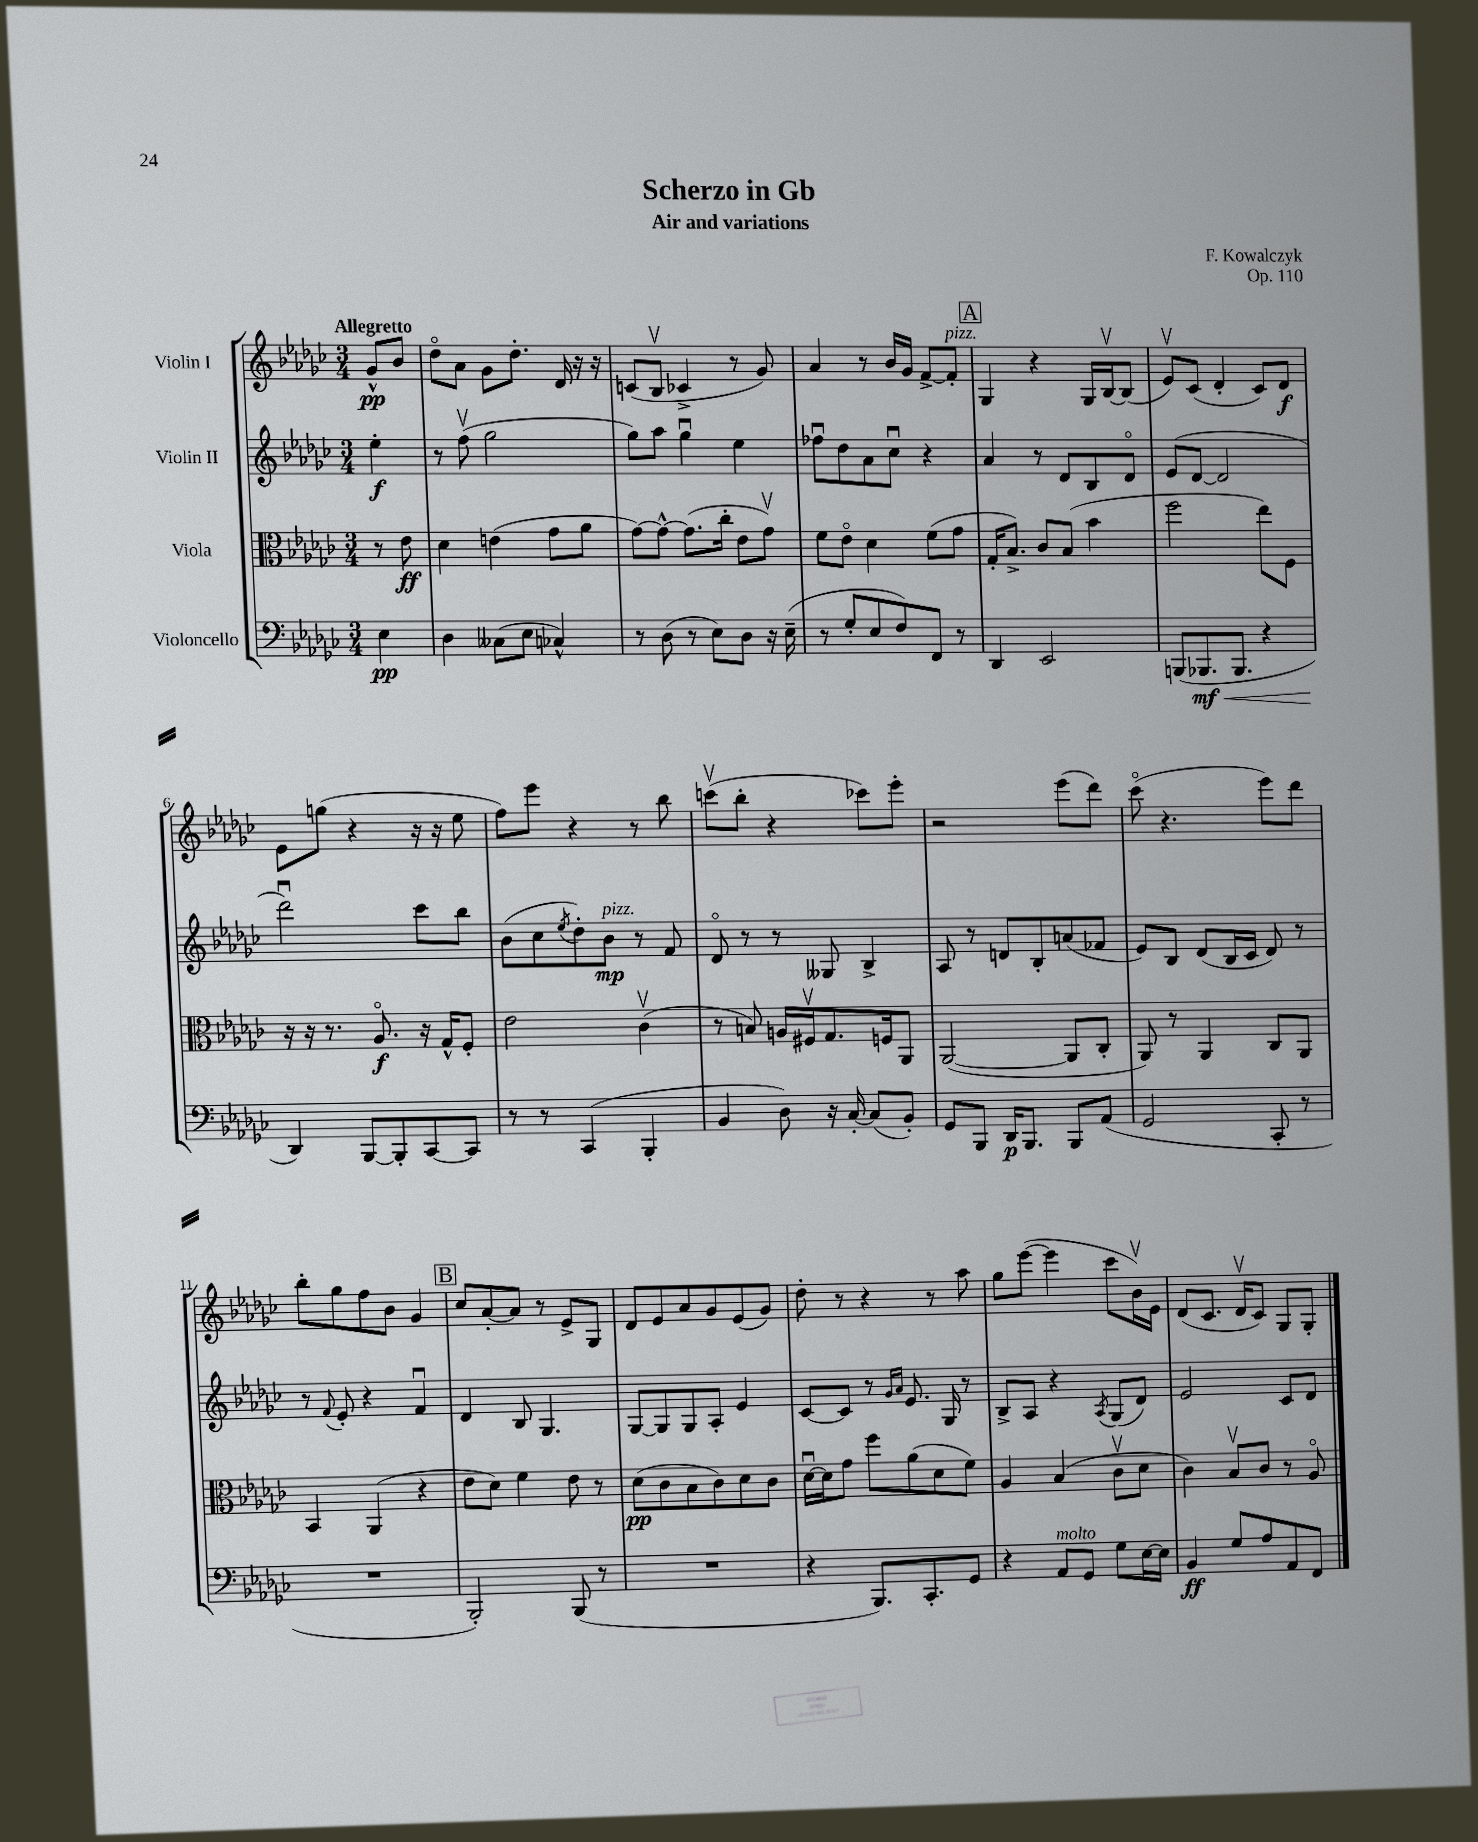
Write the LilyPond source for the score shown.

\header { title = "Scherzo in Gb" composer = "F. Kowalczyk" subtitle = "Air and variations" opus = "Op. 110" }
<<
\new StaffGroup <<
\new Staff = "s0" \with { instrumentName = "Violin I" } {
    \clef treble \key ges \major \numericTimeSignature \time 3/4 \partial 4 \tempo "Allegretto"
    ges'8-^\pp bes'8 |
    des''8\flageolet aes'8 ges'8 des''8.-. des'16 r16 r16 |
    c'8( bes8\upbow ces'4-> r8 ges'8) |
    aes'4 r8 bes'16 ges'16 f'8~-> f'8-.^\markup { \italic "pizz." } |
    \mark \markup { \box "A" } ges4 r4 ges16 bes16~\upbow bes8( |
    ees'8\upbow) ces'8( des'4-. ces'8) des'8\f |
    ees'8 g''8( r4 r16 r16 ees''8 |
    f''8) ees'''8 r4 r8 bes''8 |
    c'''8\upbow( bes''8-. r4 ces'''8) ees'''8-. |
    r2 ees'''8( des'''8) |
    ces'''8\flageolet( r4. ees'''8) des'''8 |
    bes''8-. ges''8 f''8 bes'8 ges'4 |
    \mark \markup { \box "B" } ces''8 aes'8~-. aes'8 r8 ees'8-> ges8 |
    des'8 ees'8 aes'8 ges'8 ees'8( ges'8) |
    des''8-. r8 r4 r8 aes''8 |
    ges''8 ees'''8~( ees'''4 ces'''8 bes'16\upbow) ees'16 |
    des'8( ces'8. des'16\upbow ces'8) ges8 ges8-. \bar "|." |
}
\new Staff = "s1" \with { instrumentName = "Violin II" } {
    \clef treble \key ges \major \numericTimeSignature \time 3/4 \partial 4
    ees''4-.\f |
    r8 f''8\upbow( ges''2 |
    ges''8) aes''8 ges''4\downbow ees''4 |
    fes''8\downbow des''8 aes'8 ces''8\downbow r4 |
    \mark \markup { \box "A" } aes'4 r8 des'8 bes8 des'8\flageolet |
    ees'8( des'8~ des'2 |
    des'''2\downbow) ces'''8 bes''8 |
    bes'8( ces''8 \acciaccatura { ees''8 } des''8-.) bes'8\mp^\markup { \italic "pizz." } r8 f'8 |
    des'8\flageolet r8 r8 geses8 bes4-> |
    aes8 r8 d'8 bes8-. a'8( fes'8 |
    ees'8) bes8 des'8( bes16 ces'16 des'8) r8 |
    r8 \appoggiatura { f'8 } ees'8-. r4 f'4\downbow |
    \mark \markup { \box "B" } des'4 bes8 ges4. |
    ges8~ ges8 ges8 aes8-. ees'4 |
    ces'8~ ces'8 r8 \grace { ges'16 aes'16 } ees'8. ges16 r8 |
    bes8-> aes8 r4 \acciaccatura { aes8 } ges8( des'8) |
    ees'2 ces'8 des'8 \bar "|." |
}
\new Staff = "s2" \with { instrumentName = "Viola" } {
    \clef alto \key ges \major \numericTimeSignature \time 3/4 \partial 4
    r8 ees'8\ff |
    des'4 e'4( ges'8 aes'8 |
    ges'8~) ges'8~-^ ges'8.( ces''16-. ees'8 ges'8\upbow) |
    f'8 ees'8\flageolet des'4 f'8( ges'8 |
    \mark \markup { \box "A" } ges16-. bes8.->) ces'8 bes8( bes'4 |
    f''2 ees''8) f8 |
    r16 r16 r8. aes8.\flageolet\f r16 ges16-^ f8-. |
    ees'2 ces'4\upbow( |
    r8 b8) a16 fis16\upbow ges8. f16 aes,8 |
    aes,2~( aes,8 ces8-. |
    aes,8) r8 aes,4 ces8 aes,8 |
    bes,4 aes,4( r4 |
    \mark \markup { \box "B" } ees'8 des'8) f'4 ees'8 r8 |
    des'8\pp( ces'8 bes8 ces'8) des'8 ces'8 |
    des'16~\downbow des'16 ges'8 f''8 aes'8( des'8 f'8) |
    aes4 bes4( ces'8\upbow des'8 |
    ces'4) bes8\upbow ces'8 r8 aes8\flageolet \bar "|." |
}
\new Staff = "s3" \with { instrumentName = "Violoncello" } {
    \clef bass \key ges \major \numericTimeSignature \time 3/4 \partial 4
    ees4\pp |
    des4 ceses8( ees8 ces4-^) |
    r8 des8( r8 ees8) des8 r16 ees16--( |
    r8 ges8-. ees8 f8) f,8 r8 |
    \mark \markup { \box "A" } des,4 ees,2 |
    b,,8( bes,,8.\mf\< bes,,8. r4 |
    des,4\!) bes,,8~ bes,,8-. ces,8~ ces,8 |
    r8 r8 ces,4( bes,,4-. |
    bes,4 des8) r16 ces16~-. ces8( bes,8-.) |
    ges,8 bes,,8 des,16\p bes,,8. bes,,8 aes,8( |
    ges,2 ces,8-. r8 |
    R2. |
    \mark \markup { \box "B" } bes,,2-.) bes,,8( r8 |
    R2. |
    r4 bes,,8.) ces,8.-. ges,8 |
    r4 aes,8^\markup { \italic "molto" } ges,8 ges8 ees16~ ees16 |
    bes,4\ff ges8 aes8 aes,8 f,8 \bar "|." |
}
>>
>>
